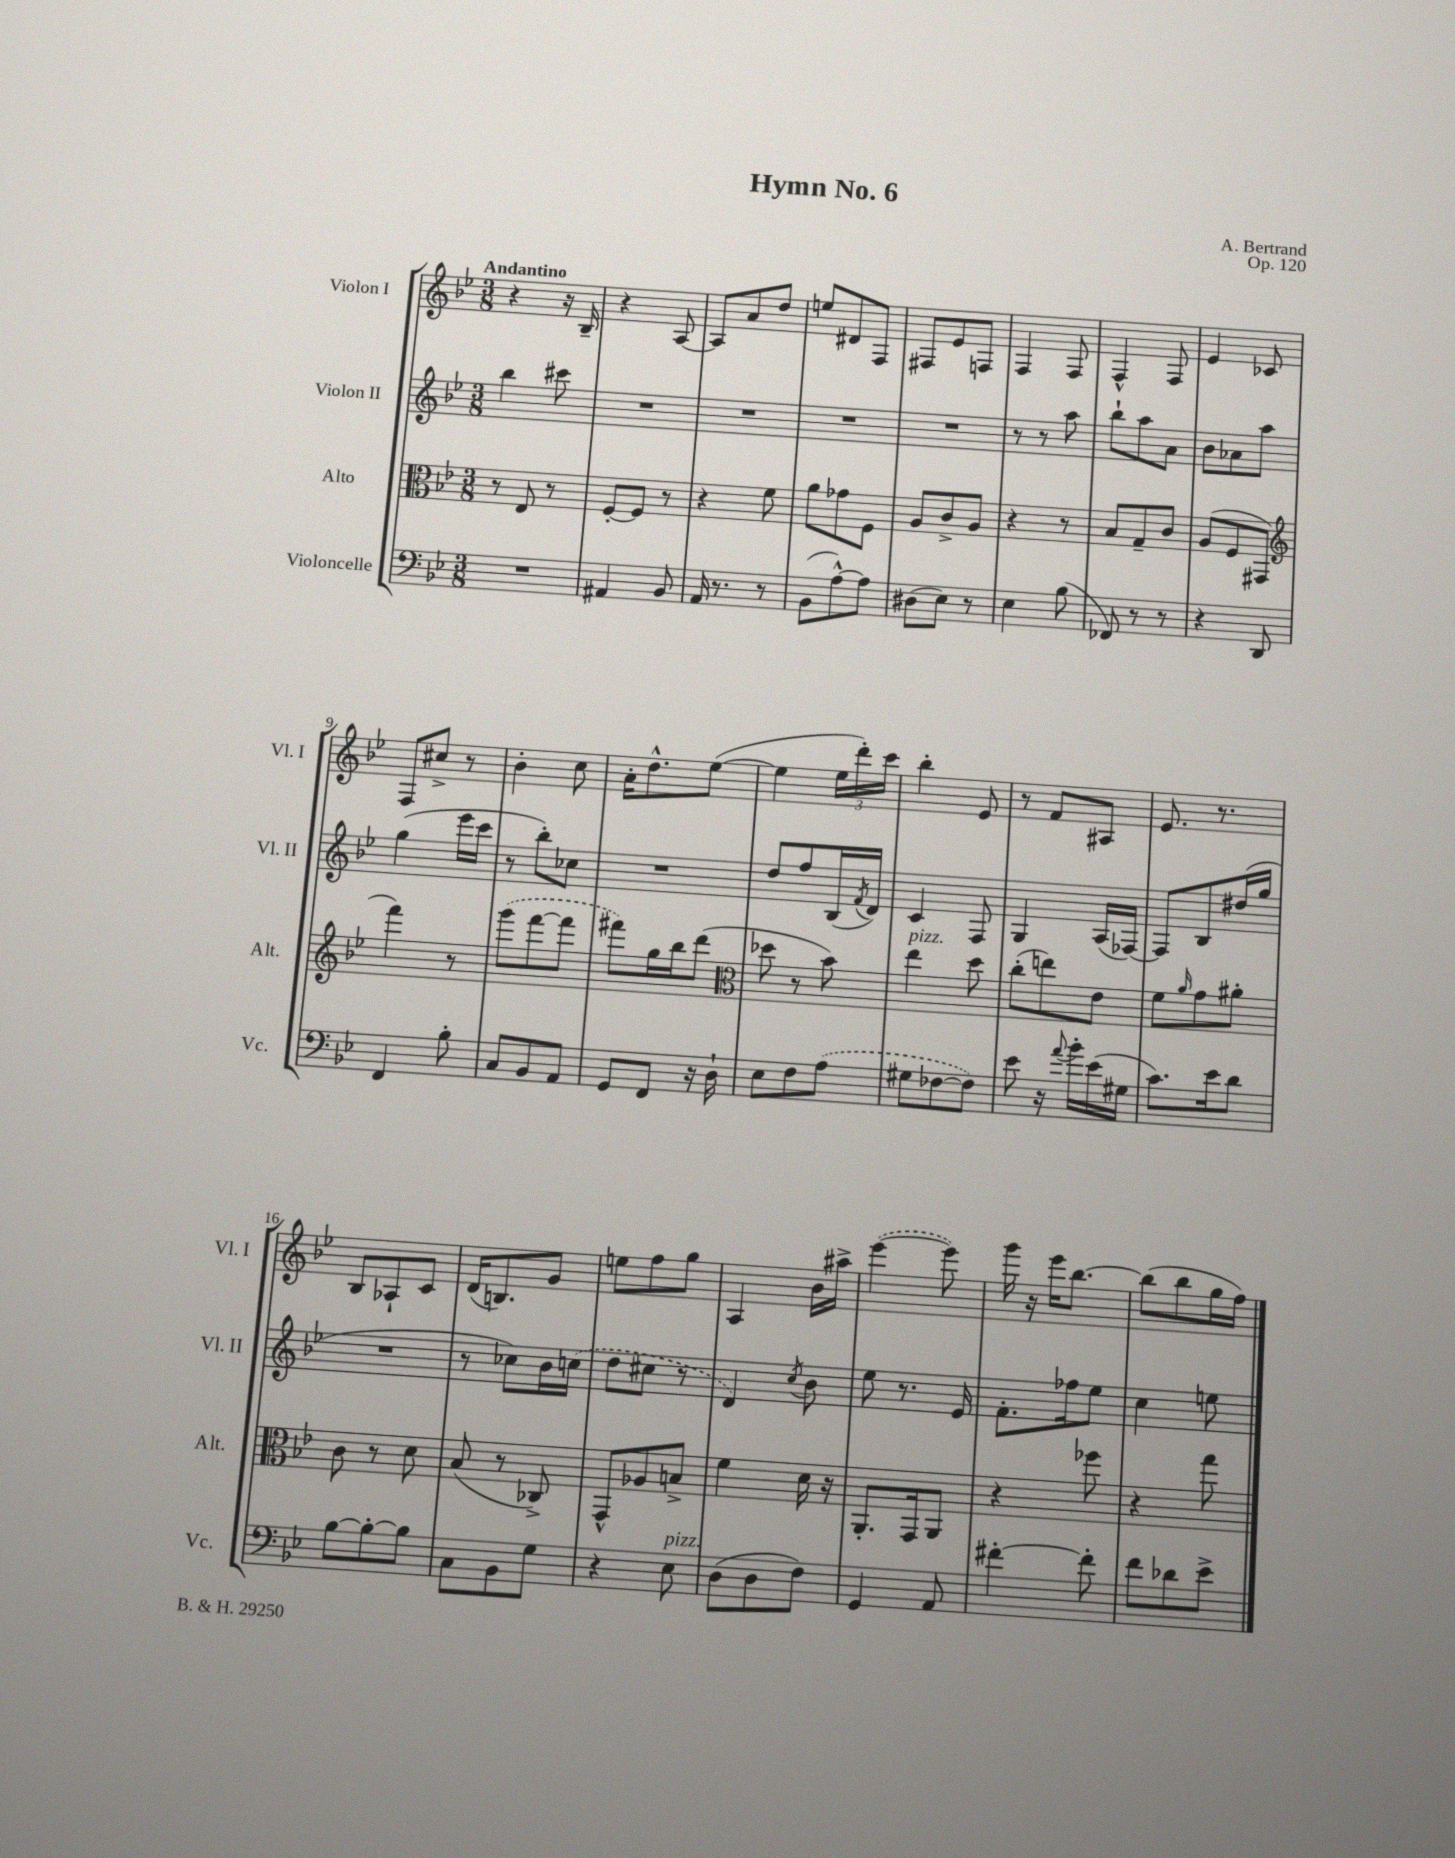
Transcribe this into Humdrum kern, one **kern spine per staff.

**kern	**kern	**kern	**kern
*staff4	*staff3	*staff2	*staff1
*clefF4	*clefC3	*clefG2	*clefG2
*k[b-e-]	*k[b-e-]	*k[b-e-]	*k[b-e-]
*M3/8	*M3/8	*M3/8	*M3/8
4.r	8r	4bb-	4r
.	8E-	.	.
.	8r	8ccc#	16r
.	.	.	16B-~
=	=	=	=
4AA#	[8F'	4.r	4r
.	8F]	.	.
8BB-	8r	.	[8A
=	=	=	=
16AA	4r	4.r	8A]
8.r	.	.	.
.	.	.	8a
8r	8f	.	8dd
=	=	=	=
(8BB-	8a	4.r	8ee
[8A^^)	8g-	.	8d#
8A]	8F	.	8F
=	=	=	=
(8D#	8A	4.r	8F#
8E-)	8c^	.	8e-
8r	8A	.	8F
=	=	=	=
4E-	4r	8r	4F
.	.	8r	.
(8B-	8r	8aa	8F
=	=	=	=
8FF-)	8B-	8bb-`	4F^^
8r	8G~	8aa	.
8r	8c	8a	8F
=	=	=	=
4r	(8A	8b-	4e-
.	8F	8a-	.
8DD	8GG#	8aa	8c-
=	=	=	=
*	*clefG2	*	*
4FF	4fff)	(4gg	8F
.	.	.	8cc#^
8B-'	8r	16eee-	8r
.	.	16ccc	.
=	=	=	=
8C	(8ggg	8r	4b-'
8BB-	[8fff	8bb-')	.
8AA	8fff]	8cc-	8cc
=	=	=	=
8GG	8fff#)	4.r	16a'
.	.	.	8.dd^^
8FF	16gg	.	.
.	16bb-	.	.
16r	(8ddd	.	([8ee-
16D`	.	.	.
=	=	=	=
*	*clefC3	*	*
8E-	8dd-	8dd	4ee-]
8F	8r	8ff	.
(8A	8b-)	(16B-	24ee-
.	.	.	24ddd')
.	.	8qf	.
.	.	16d)	.
.	.	.	24ccc
=	=	=	=
8G#	4ee-	4c	4bb-'
[8F-	.	.	.
8F-])	8dd	8F	8e-
=	=	=	=
8e-	(8cc'	4G	8r
16r	8ee)	.	8f
8qqa	.	.	.
16b-'	.	.	.
(16e-	8e-	(16A	8A#
16G#	.	[16F-)	.
=	=	=	=
8.c)	8f	8F-]	8.e-
.	16qqa	.	.
.	8g	8B-	.
16e-	.	.	8.r
8d	8a#'	(16dd#	.
.	.	16gg	.
=	=	=	=
[8B-	8c	4.r	8B-
8B-'_	8r	.	8A-`
8B-]	8d	.	8c
=	=	=	=
8C	(8B-	8r	(16d
.	.	.	8.B)
8BB-	8r	8cc-)	.
8G	8C-^)	16b-	8g
.	.	(16cc	.
=	=	=	=
4r	8GG^^	8dd	8ee
.	8A-	8cc#	8ff
8E-	8B^	8r	8gg
=	=	=	=
(8D	4f	4d)	4A
8D	.	.	.
.	.	8qcc	.
8F)	16d	8b-	16b-
.	16r	.	16aa#^
=	=	=	=
4GG	8.AA'	8ee-	([4eee-
.	.	8.r	.
.	16GG	.	.
8AA	8AA	.	8eee-])
.	.	16e-	.
=	=	=	=
[4f#'	4r	8.f'	16ggg
.	.	.	16r
.	.	.	16eee-
.	.	16ff-	[8.bb-
8f#']	8ff-	8ee-	.
=	=	=	=
8f	4r	4cc	(8bb-]
8d-	.	.	8bb-
8e-^	8gg	8ee	16gg
.	.	.	16ff)
==	==	==	==
*-	*-	*-	*-
